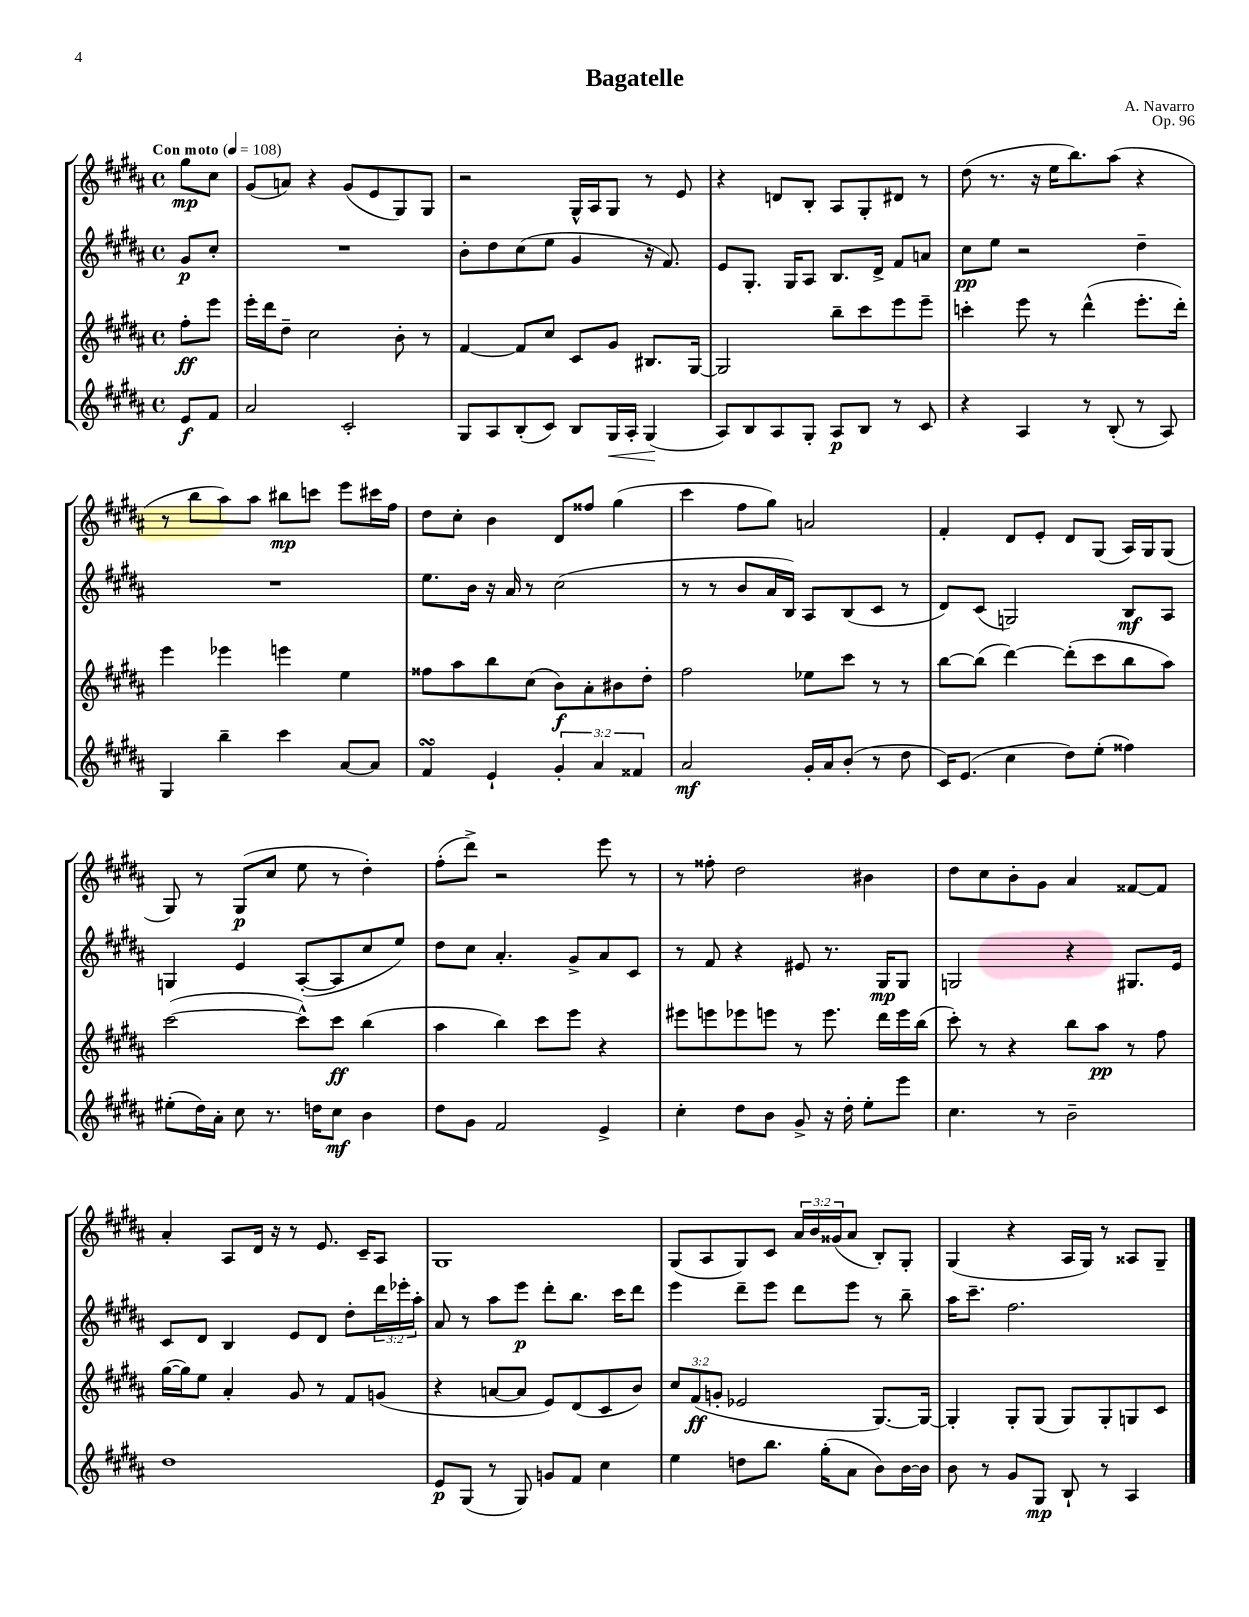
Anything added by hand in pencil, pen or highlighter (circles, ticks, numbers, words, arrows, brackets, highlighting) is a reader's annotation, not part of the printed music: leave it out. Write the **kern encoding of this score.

**kern	**dynam	**kern	**dynam	**kern	**dynam	**kern	**dynam
*part4	*part4	*part3	*part3	*part2	*part2	*part1	*part1
*staff4	*staff4	*staff3	*staff3	*staff2	*staff2	*staff1	*staff1
*clefG2	*	*clefG2	*	*clefG2	*	*clefG2	*
*k[f#c#g#d#a#]	*	*k[f#c#g#d#a#]	*	*k[f#c#g#d#a#]	*	*k[f#c#g#d#a#]	*
*M4/4	*	*M4/4	*	*M4/4	*	*M4/4	*
*met(c)	*	*met(c)	*	*met(c)	*	*met(c)	*
*MM108	*	*MM108	*	*MM108	*	*MM108	*
=	=	=	=	=	=	=	=
!	!	!	!	!	!	!LO:TX:a:B:t=Con moto	!
8e/L	f	8ff#'\L	ff	8g#/L	p	8gg#\L	mp
8f#/J	.	8eee\J	.	8cc#'/J	.	8cc#\J	.
=1	=1	=1	=1	=1	=1	=1	=1
2a#/	.	16eee'\LL	.	1r	.	(8g#/L	.
.	.	16ddd#\J	.	.	.	.	.
.	.	8dd#~\J	.	.	.	8an/J)	.
.	.	2cc#\	.	.	.	4r	.
2c#'/	.	.	.	.	.	(8g#/L	.
.	.	.	.	.	.	8e/	.
.	.	8b'\	.	.	.	8G#/)	.
.	.	8r	.	.	.	8G#/J	.
=2	=2	=2	=2	=2	=2	=2	=2
8G#/L	.	[4f#/	.	8b'\L	.	2r	.
8A#/	.	.	.	8dd#\	.	.	.
(8B'/	.	8f#/L]	.	(8cc#\	.	.	.
8c#/J)	.	8cc#/J	.	8ee\J	.	.	.
8B/L	.	8c#/L	.	4g#/	.	16G#^^/LL	.
.	.	.	.	.	.	16A#/J	.
!	!LO:HP:b	!	!	!	!	!	!
16G#/L	<	8g#/J	.	.	.	8G#/J	.
16A#'/JJ	.	.	.	.	.	.	.
(4G#/	.	8.B#X/L	.	16r	.	8r	.
.	.	.	.	8.f#/)	.	.	.
.	.	.	.	.	.	8e/	.
.	.	[16G#/Jk	.	.	.	.	.
.	[	.	.	.	.	.	.
=3	=3	=3	=3	=3	=3	=3	=3
8A#/L)	.	2G#/]	.	8e/L	.	4r	.
8B/	.	.	.	8.G#'/J	.	.	.
8A#/	.	.	.	.	.	8dn/L	.
.	.	.	.	16G#/KL	.	.	.
8G#'/J	.	.	.	8A#/J	.	8B'/J	.
8A#/L	p	8bb~\L	.	8.B/L	.	8A#/L	.
8B/J	.	8ccc#\	.	.	.	8G#'/	.
.	.	.	.	16d#^/Jk	.	.	.
8r	.	8eee\	.	8f#/L	.	8d#X/J	.
8c#/	.	8eee~\J	.	8an/J	.	8r	.
=4	=4	=4	=4	=4	=4	=4	=4
4r	.	4cccn'\	.	8cc#\L	pp	(8dd#\	.
.	.	.	.	8ee\J	.	8.r	.
4A#/	.	8eee\	.	2r	.	.	.
.	.	.	.	.	.	16r	.
.	.	8r	.	.	.	16ee\KL	.
.	.	.	.	.	.	8.bb\)	.
8r	.	(4ddd#^^\	.	.	.	.	.
(8B'/	.	.	.	.	.	(8aa#\J	.
8r	.	8.eee'\L	.	4dd#~\	.	4r	.
8A#/)	.	.	.	.	.	.	.
.	.	16ddd#'\Jk)	.	.	.	.	.
!!LO:LB:g=z
=5	=5	=5	=5	=5	=5	=5	=5
4G#/	.	4eee\	.	1r	.	8r	.
.	.	.	.	.	.	8bb\L	.
4bb~\	.	4eee-X\	.	.	.	8aa#\)	.
.	.	.	.	.	.	8aa#\J	.
4ccc#\	.	4eeen\	.	.	.	8bb#X\L	mp
.	.	.	.	.	.	8cccn\J	.
[8a#/L	.	4ee\	.	.	.	8eee\L	.
8a#/J]	.	.	.	.	.	16ccc#X\L	.
.	.	.	.	.	.	16ff#\JJ	.
=6	=6	=6	=6	=6	=6	=6	=6
4f#sSSS/	.	8ff##X\L	.	8.ee\L	.	8dd#\L	.
.	.	8aa#\	.	.	.	8cc#'\J	.
.	.	.	.	16b\Jk	.	.	.
4e`/	.	8bb\	.	16r	.	4b\	.
.	.	.	.	16a#/	.	.	.
.	.	(8cc#\J	.	8r	.	.	.
6g#'/	.	8b\L)	f	(2cc#\	.	8d#/L	.
.	.	8a#'\	.	.	.	8ff##X/J	.
6a#/	.	.	.	.	.	.	.
.	.	8b#X\	.	.	.	(4gg#\	.
6f##X/	.	.	.	.	.	.	.
.	.	8dd#'\J	.	.	.	.	.
=7	=7	=7	=7	=7	=7	=7	=7
2a#/	mf	2ff#\	.	8r	.	4ccc#\	.
.	.	.	.	8r	.	.	.
.	.	.	.	8b/L	.	8ff#\L	.
.	.	.	.	16a#/L	.	8gg#\J)	.
.	.	.	.	16B/JJ)	.	.	.
16g#'/LL	.	8ee-X\L	.	8A#/L	.	2an/	.
16a#/J	.	.	.	.	.	.	.
(8b'/J	.	8ccc#\J	.	(8B/	.	.	.
8r	.	8r	.	8c#/J	.	.	.
8dd#\	.	8r	.	8r	.	.	.
=8	=8	=8	=8	=8	=8	=8	=8
16c#/KL)	.	[8bb\L	.	8d#/L)	.	4f#'/	.
(8.e/J	.	.	.	.	.	.	.
.	.	(8bb\J]	.	(8c#/J	.	.	.
4cc#\	.	[4ddd#\)	.	2Gn/)	.	8d#/L	.
.	.	.	.	.	.	8e'/J	.
8dd#\L)	.	(8ddd#'\L]	.	.	.	8d#/L	.
(8ee'\J	.	8ccc#\	.	.	.	(8G#/J	.
4ff##X\)	.	8bb\	.	8B/L	mf	16A#/LL)	.
.	.	.	.	.	.	16G#/J	.
.	.	8aa#\J)	.	8A#/J	.	(8G#/J	.
!!LO:LB:g=z
=9	=9	=9	=9	=9	=9	=9	=9
(8ee#X'\L	.	([2ccc#\	.	4Gn/	.	8G#/)	.
16dd#\L)	.	.	.	.	.	8r	.
16a#'\JJ	.	.	.	.	.	.	.
8cc#\	.	.	.	4e/	.	(8G#/L	p
8.r	.	.	.	.	.	8cc#/J	.
.	.	8ccc#^^\L])	.	([8A#'/L	.	8ee\	.
16ddn\KL	.	.	.	.	.	.	.
8cc#\J	mf	8ccc#\J	ff	8A#/]	.	8r	.
4b\	.	(4bb\	.	8cc#/	.	4dd#'\)	.
.	.	.	.	8ee/J)	.	.	.
=10	=10	=10	=10	=10	=10	=10	=10
8dd#\L	.	4aa#\	.	8dd#\L	.	(8ff#'\L	.
8g#\J	.	.	.	8cc#\J	.	8ddd#^\J)	.
2f#/	.	4bb\)	.	4.a#'/	.	2r	.
.	.	8ccc#\L	.	.	.	.	.
.	.	8eee\J	.	8g#^/L	.	.	.
4e^/	.	4r	.	8a#/	.	8eee\	.
.	.	.	.	8c#/J	.	8r	.
=11	=11	=11	=11	=11	=11	=11	=11
4cc#'\	.	8eee#X\L	.	8r	.	8r	.
.	.	8eeen\	.	8f#/	.	8ff##X'\	.
8dd#\L	.	8eee-X\	.	4r	.	2dd#\	.
8b\J	.	8eeen\J	.	.	.	.	.
8g#^/	.	8r	.	8e#X/	.	.	.
16r	.	8.eee\	.	8.r	.	.	.
16dd#'\	.	.	.	.	.	.	.
8ee'\L	.	.	.	.	.	4b#X\	.
.	.	16ddd#\LL	.	16G#/KL	mp	.	.
8eee\J	.	16eee\	.	8G#/J	.	.	.
.	.	(16bb\JJ	.	.	.	.	.
=12	=12	=12	=12	=12	=12	=12	=12
4.cc#\	.	8ccc#'\)	.	2Gn/	.	8dd#\L	.
.	.	8r	.	.	.	8cc#\	.
.	.	4r	.	.	.	8b'\	.
8r	.	.	.	.	.	8g#\J	.
2b~\	.	8bb\L	.	4r	.	4a#/	.
.	.	8aa#\J	pp	.	.	.	.
.	.	8r	.	8.G#X/L	.	[8f##X/L	.
.	.	8ff#\	.	.	.	8f##/J]	.
.	.	.	.	16e/Jk	.	.	.
!!LO:LB:g=z
=13	=13	=13	=13	=13	=13	=13	=13
1dd#	.	([16gg#\LL	.	8c#/L	.	4a#'/	.
.	.	16gg#\J])	.	.	.	.	.
.	.	8ee\J	.	8d#/J	.	.	.
.	.	4a#'/	.	4B/	.	8A#/L	.
.	.	.	.	.	.	16d#/Jk	.
.	.	.	.	.	.	16r	.
.	.	8g#/	.	8e/L	.	8r	.
.	.	8r	.	8d#/J	.	8.e/	.
.	.	8f#/L	.	8dd#'\L	.	.	.
.	.	.	.	.	.	16c#~/KL	.
.	.	(8gn/J	.	24ddd#\L	.	8A#/J	.
.	.	.	.	24eee-X'\	.	.	.
.	.	.	.	24aa#'\JJ	.	.	.
=14	=14	=14	=14	=14	=14	=14	=14
8e/L	p	4r	.	8a#/	.	1G#	.
(8G#/J	.	.	.	8r	.	.	.
8r	.	[8an/L	.	8aa#\L	.	.	.
8G#/)	.	8a/J]	.	8eee\J	p	.	.
8gn/L	.	8e/L)	.	8ddd#'\L	.	.	.
8f#/J	.	(8d#/	.	8.bb\J	.	.	.
4cc#\	.	8c#/	.	.	.	.	.
.	.	.	.	16ccc#\KL	.	.	.
.	.	8b/J)	.	8ddd#\J	.	.	.
=15	=15	=15	=15	=15	=15	=15	=15
4ee\	.	12cc#/L	.	4eee\	.	(8G#/L	.
.	.	(12f#/	ff	.	.	.	.
.	.	.	.	.	.	8A#/	.
.	.	12gn'/J	.	.	.	.	.
8ddn\L	.	2e-X/	.	8ddd#~\L	.	8G#/)	.
8.bb\J	.	.	.	8eee\J	.	8c#/J	.
.	.	.	.	8ddd#\L	.	24a#/LL	.
.	.	.	.	.	.	24b/	.
(16gg#'\KL	.	.	.	.	.	.	.
.	.	.	.	.	.	(24g##X/J	.
8a#\J	.	.	.	8eee\J	.	8a#/J	.
8b\L)	.	[8.G#/L)	.	8r	.	8B'/L)	.
[16b\L	.	.	.	8bb~\	.	8G#'/J	.
16b\JJ]	.	16G#/Jk_	.	.	.	.	.
=16	=16	=16	=16	=16	=16	=16	=16
8b\	.	4G#'/]	.	16aa#\KL	.	(4G#/	.
.	.	.	.	8.ccc#~\J	.	.	.
8r	.	.	.	.	.	.	.
8g#/L	.	8G#'/L	.	2.ff#\	.	4r	.
8G#/J	mp	(8G#/J	.	.	.	.	.
8B`/	.	8G#/L)	.	.	.	16A#/LL	.
.	.	.	.	.	.	16G#/JJ)	.
8r	.	8G#'/	.	.	.	8r	.
4A#/	.	8Gn/	.	.	.	8A##X/L	.
.	.	8c#/J	.	.	.	8G#~/J	.
==	==	==	==	==	==	==	==
*-	*-	*-	*-	*-	*-	*-	*-
